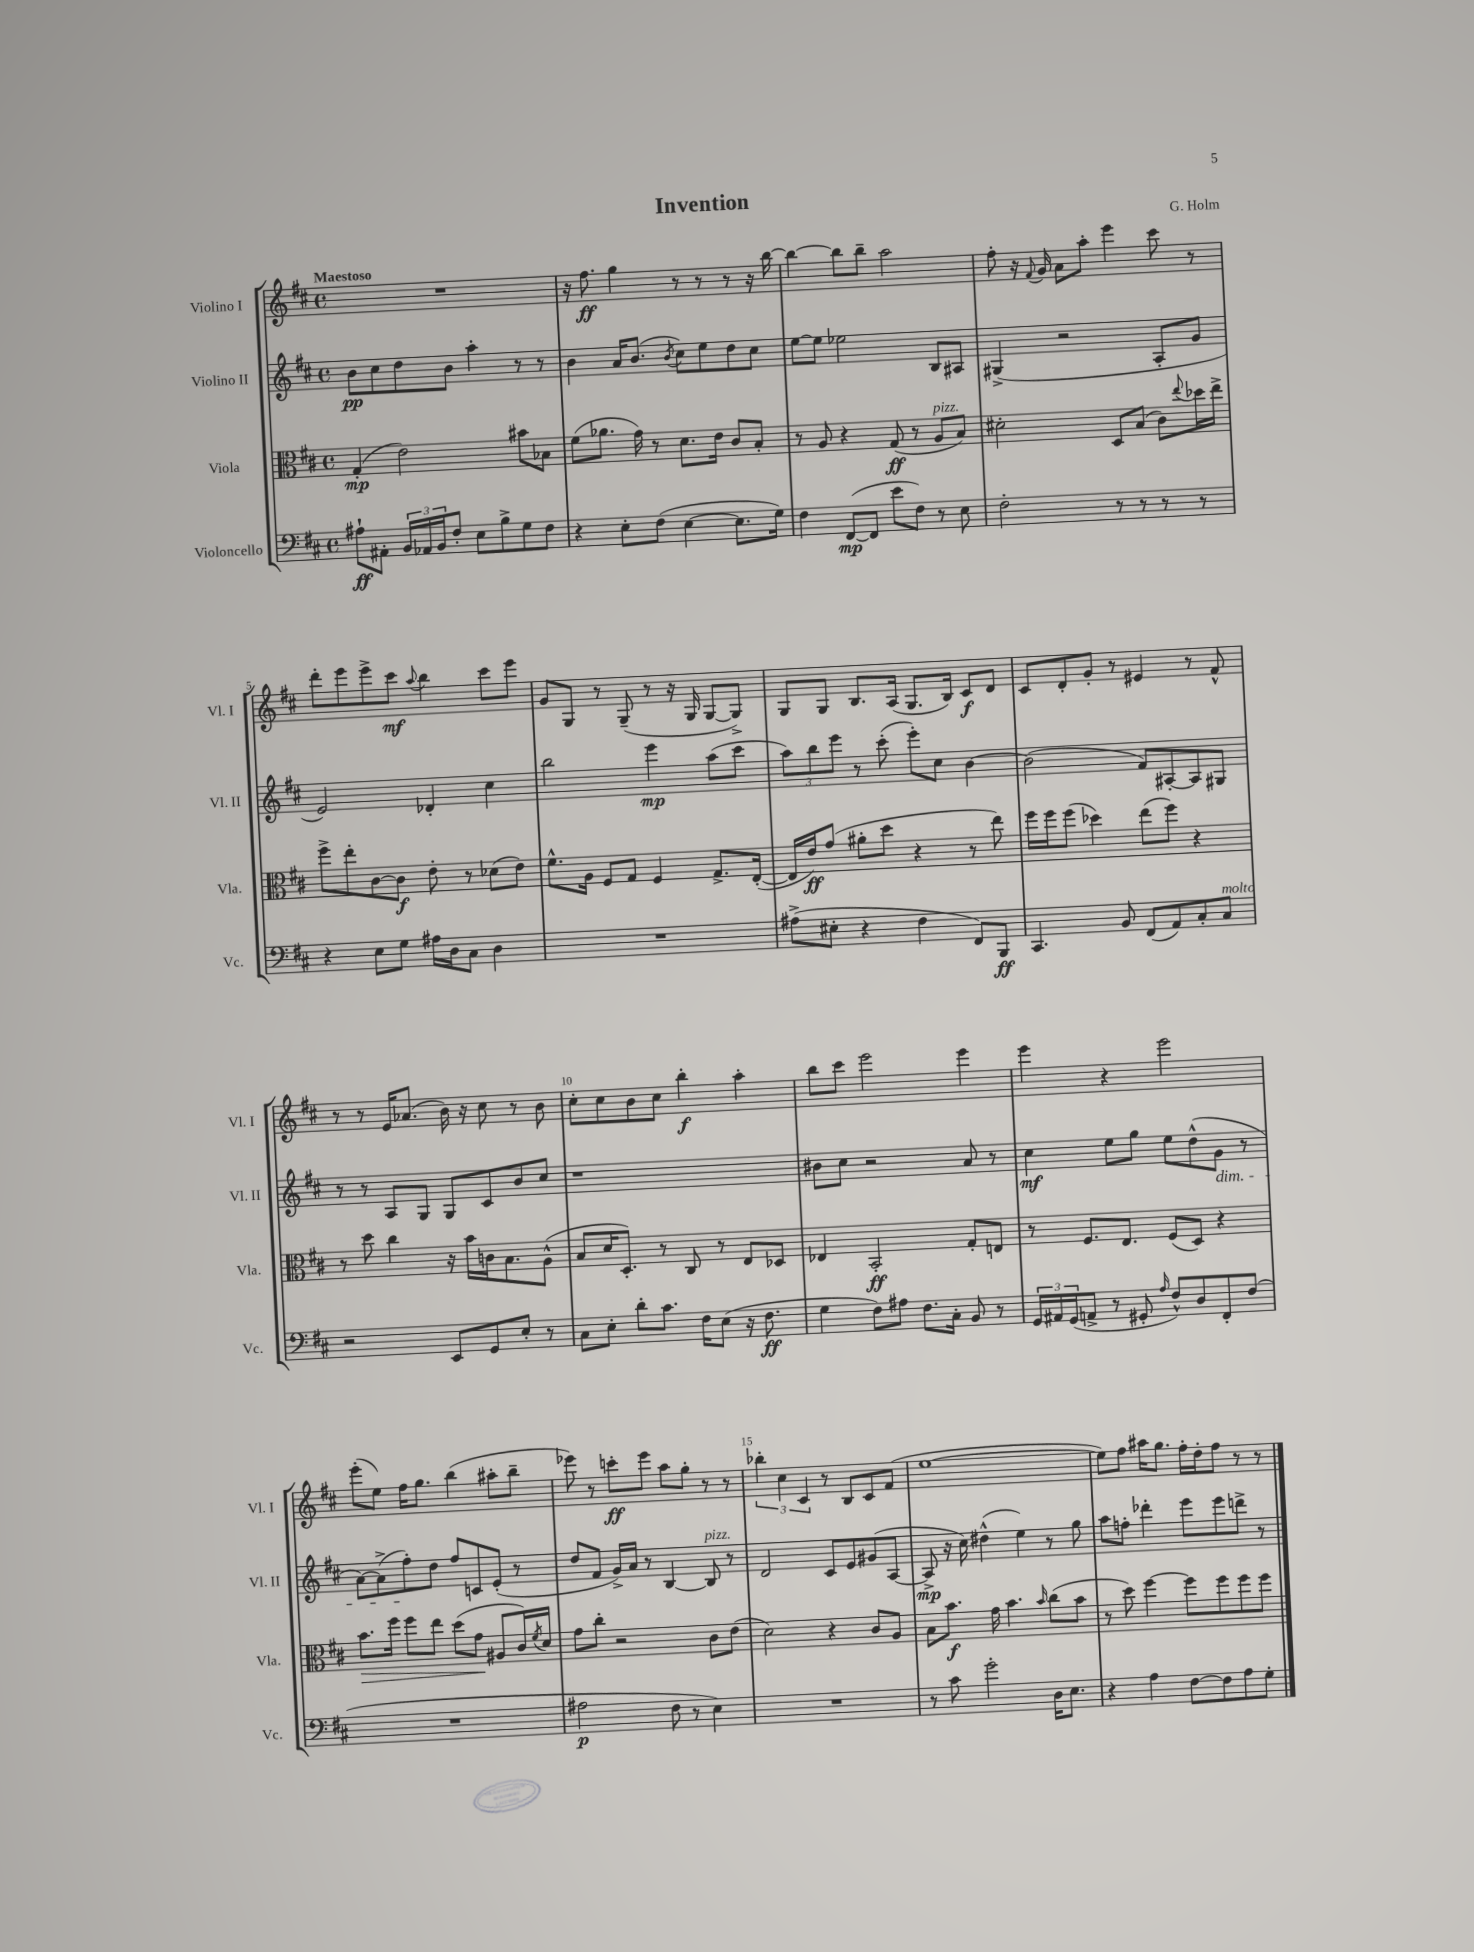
\header { title = "Invention" composer = "G. Holm" }
<<
\new StaffGroup <<
\new Staff = "s0" \with { instrumentName = "Violino I" shortInstrumentName = "Vl. I" } {
    \clef treble \key d \major \defaultTimeSignature \time 4/4 \tempo "Maestoso"
    R1 |
    r16 fis''8.\ff g''4 r8 r8 r8 r16 b''16~ |
    b''4~ b''8 b''8-- a''2 |
    fis''8-. r16 \appoggiatura { fis'8 } g'16 a'8 a''8-. e'''4 cis'''8 r8 |
    d'''8-. e'''8 e'''8-> cis'''8\mf \appoggiatura { a''8 } b''4 cis'''8 e'''8 |
    g'8 g8 r8 g8--( r8 r16 g16 g8~ g8->) |
    g8 g8 b8. a16( g8. b16) cis'8\f d'8 |
    cis'8 d'8-. g'8-. r8 eis'4 r8 fis'8-^ |
    r8 r8 e'16 aes'8.( b'16) r16 cis''8 r8 b'8 |
    cis''8-. cis''8 b'8 cis''8 b''4-.\f a''4-. |
    b''8 cis'''8 e'''2 e'''4 |
    e'''4 r4 e'''2 |
    e'''8-.( e''8) fis''16 g''8. b''4( ais''8-. b''8-- |
    ees'''8) r8 c'''8-.\ff ees'''8 a''8 g''8-. r8 r8 |
    \tuplet 3/2 { bes''4-. cis''4 cis'4 } r8 b8 cis'8 fis'8( |
    e''1~ |
    e''8) fis''8 ais''16 g''8. fis''16-. d''16-. fis''8 r8 r8 \bar "|." |
}
\new Staff = "s1" \with { instrumentName = "Violino II" shortInstrumentName = "Vl. II" } {
    \clef treble \key d \major \defaultTimeSignature \time 4/4
    b'8\pp cis''8 d''8 b'8 a''4-. r8 r8 |
    b'4 a'16 b'8.( \acciaccatura { b'8 } cis''8) e''8 d''8 cis''8 |
    e''8~ e''8 ees''2 b8 ais8 |
    gis4->( r2 a8-. g'8 |
    e'2) des'4-. cis''4 |
    b''2 e'''4\mp a''8( cis'''8 |
    \tuplet 3/2 { a''8) b''8 e'''8 } r8 cis'''8-.( e'''8-.) cis''8 b'4~ |
    b'2( fis'8) ais8~-. ais8 gis8 |
    r8 r8 a8 g8 g8 cis'8 b'8 cis''8 |
    r1 |
    bis'8 cis''8 r2 a'8 r8 |
    cis''4\mf e''8 g''8 e''8 d''8-^( g'8\dim r8 |
    a'8~) a'8->( fis''8-.\!) d''8 fis''8 c'8 e'8-.( r8 |
    d''8 fis'8 g'16->) a'16 r8 b4~ b8^\markup { \italic "pizz." } r8 |
    d'2 cis'8 e'8 gis'8( a8~ |
    a8->\mp r16 cis''16) dis''4-^( e''4) r8 g''8 |
    a''8 f''8-. des'''4-. e'''8 e'''8 d'''8-> r8 \bar "|." |
}
\new Staff = "s2" \with { instrumentName = "Viola" shortInstrumentName = "Vla." } {
    \clef alto \key d \major \defaultTimeSignature \time 4/4
    g4-.\mp( e'2) bis'8 bes8 |
    fis'8( aes'8. g'16) r8 d'8. e'16 cis'8 b8-. |
    r8 a8 r4 g8\ff( r8 a8^\markup { \italic "pizz." } b8) |
    dis'2-. d8 b8( cis'8) \appoggiatura { e''8 } des''16 e''16-> |
    fis''8-> e''8-. cis'8~ cis'8\f e'8-. r8 des'8( e'8) |
    fis'8.-^ a16 fis8 g8 fis4 g8.-> e16~-.( |
    e16 e'16\ff) g'8( ais'8-. d''8 r4 r8 e''8) |
    fis''16 fis''16 fis''8( des''4) e''8( fis''8) r4 |
    r8 d''8 cis''4 r16 b'16 c'16 b8. a8-^( |
    b8 d'16 d8.-.) r8 cis8 r8 e8 des8 |
    ees4 b,2-.\ff g8-. e8 |
    r8 fis8. e8. fis8( d8) r4 |
    b'8.\> fis''16 fis''8 e''8 d''8( g'8\! ais8 cis'16) \acciaccatura { fis'8 } d'16 |
    g'8 cis''8-. r2 cis'8 e'8( |
    d'2) r4 cis'8 a8 |
    b8 b'8.\f g'16 b'4. \grace { b'16 } cis''8( b'8 |
    r8 d''8) fis''4~ fis''8 fis''8 fis''8 fis''8 \bar "|." |
}
\new Staff = "s3" \with { instrumentName = "Violoncello" shortInstrumentName = "Vc." } {
    \clef bass \key d \major \defaultTimeSignature \time 4/4
    ais8-!\ff ais,8-. \tuplet 3/2 { b,16 aes,16 b,16 } fis8-. e8 b8-> g8 fis8 |
    r4 e8-. fis8( e4~ e8. g16) |
    fis4 fis,8~\mp( fis,8 e'8 fis8) r8 e8 |
    fis2-. r8 r8 r8 r8 |
    r4 e8 g8 ais16 d16 cis8 d4 |
    R1 |
    ais8->( eis8-. r4 fis4 fis,8) b,,8\ff |
    cis,4. b,8 fis,8( a,8) cis8-. cis8^\markup { \italic "molto" } |
    r2 e,8 g,8 e8-. r8 |
    cis8 e8-. d'8-. cis'8. fis16 e8( r16 fis8.\ff |
    g4 fis8) ais8 fis8. cis16-. b,8 r8 |
    \tuplet 3/2 { g,16 ais,16 g,16( } a,8-> r8 gis,8-. \grace { a16 } fis8-^) d8 fis,8-. fis8( |
    R1 |
    ais2\p fis8 r8 e4) |
    R1 |
    r8 cis'8 g'2-. d16 e8. |
    r4 a4 fis8~ fis8 a8 g8-. \bar "|." |
}
>>
>>
\layout { \context { \Score \override BarNumber.break-visibility = ##(#f #t #t) barNumberVisibility = #(every-nth-bar-number-visible 5) } }
